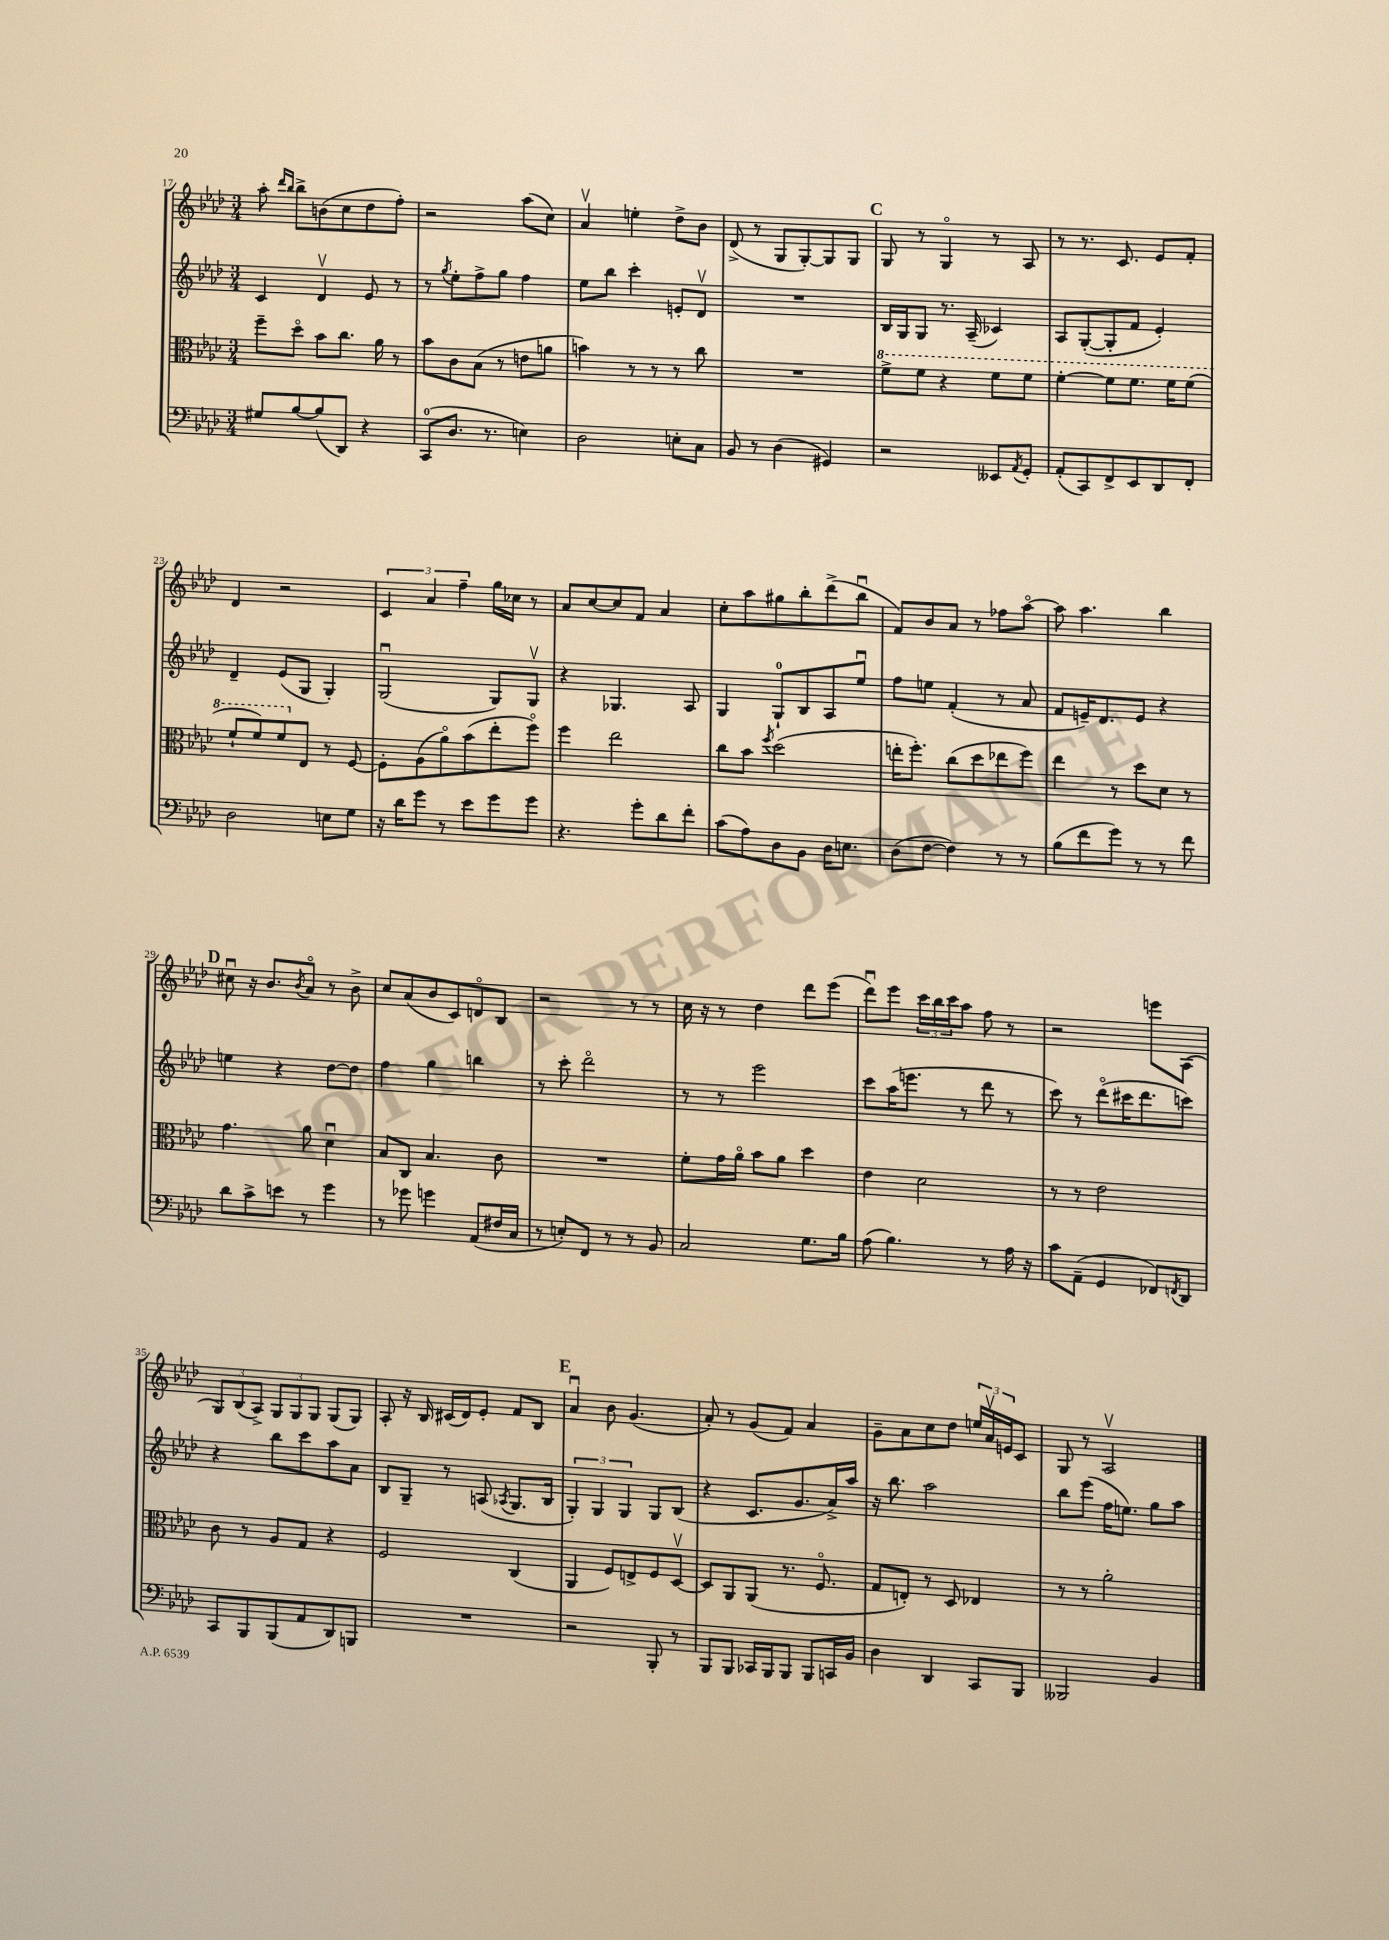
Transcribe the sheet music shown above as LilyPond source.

<<
\new StaffGroup <<
\new Staff = "s0" {
    \clef treble \key aes \major \numericTimeSignature \time 3/4
    aes''8-. \grace { des'''16 bes''16 } bes''8-> b'8( c''8 des''8 f''8-.) |
    r2 aes''8( c''8) |
    aes'4\upbow e''4-. des''8-> bes'8 |
    des'8->( r8 g8 g8~-.) g8 g8 |
    \mark \markup { \bold "C" } g8 r8 g4\flageolet r8 aes8 |
    r8 r8. c'8. ees'8 f'8-. |
    des'4 r2 |
    \tuplet 3/2 { c'4 aes'4 f''4-- } g''16 ces''16 r8 |
    aes'8 c''8~ c''8 f'8 aes'4 |
    c''8-. aes''8 gis''8 bes''8-. des'''8->( bes''8\downbow |
    f'8) bes'8 aes'8 r8 fes''8 aes''8~\flageolet |
    aes''8 aes''4. bes''4 |
    \mark \markup { \bold "D" } cis''8\downbow r16 bes'8. \acciaccatura { bes'8 } aes'8\flageolet r8 bes'8-> |
    c''8 aes'8( bes'8 c'8) d'8\flageolet bes8 |
    r2 r8 r8 |
    c''16 r16 r8 des''4 des'''8 ees'''8( |
    des'''8\downbow) ees'''8 \tuplet 3/2 { c'''16 bes''16 c'''16 } aes''8 f''8 r8 |
    r2 e'''8 aes8( |
    \tuplet 3/2 { g8) bes8( aes8->) } \tuplet 3/2 { g8 g8 g8 } g8( g8) |
    aes8-. r16 bes16 cis'16( des'16) ees'8-. f'8 bes8 |
    \mark \markup { \bold "E" } aes'4\downbow bes'8 g'4.( |
    aes'8-.) r8 g'8( f'8) aes'4 |
    g'8-- aes'8 c''8 des''8 \tuplet 3/2 { e''16 aes'16\upbow e'16 } c'8 |
    g8 r8 aes2\upbow \bar "|." |
}
\new Staff = "s1" {
    \clef treble \key aes \major \numericTimeSignature \time 3/4
    c'4 des'4\upbow ees'8 r8 |
    r8 \acciaccatura { g''8 } ees''8-. f''8-> g''8 f''4 |
    ees''8 bes''8 c'''4-. e'8-. des'8\upbow |
    R2. |
    \mark \markup { \bold "C" } bes16 g16 g8 r8. aes16--( ces'4) |
    aes8 g8~-.( g8-. f'8 ees'4-.) |
    des'4-- ees'8( g8 g4-.) |
    g2\downbow( g8) g8\upbow |
    r4 ges4. aes8 |
    g4 g8-0-! bes8 aes8 ees''8\downbow |
    f''8 e''8 f'4-.( r8 aes'8 |
    f'8 e'16--) des'8. e'8 r4 |
    \mark \markup { \bold "D" } e''4 r4 des''8~ des''8 |
    f''4 g''4 b''4 |
    r8 c'''8-. des'''2\flageolet |
    r8 r8 ees'''2 |
    c'''8 aes''16( e'''8. r8 des'''8 r8 |
    c'''8) r8 des'''8\flageolet( cis'''16 des'''8. c'''8) |
    r4 bes''8 c'''8 aes''8 aes'8 |
    bes8 g8-- r8 a8( \acciaccatura { aes8 } g8. bes16 |
    \mark \markup { \bold "E" } \tuplet 3/2 { g4-.) g4 g4 } g8 bes8( |
    r4 c'8. g'8. aes'16->) aes''16 |
    r16 bes''8. aes''2 |
    bes''8 ees'''8( f''16 e''8.) g''8 aes''8 \bar "|." |
}
\new Staff = "s2" {
    \clef alto \key aes \major \numericTimeSignature \time 3/4
    f''8-- des''8\flageolet bes'8 c''8. aes'16 r8 |
    bes'8 c'8 bes8( r8 e'8 a'8 |
    b'4) r8 r8 r8 c''8 |
    R2. |
    \mark \markup { \bold "C" } \ottava #1 f''8-> f''8 r4 f''8 f''8 |
    f''4~-. f''8 f''8. f''16 f''8( |
    f''8-! f''8) f''8 \ottava #0 ees8 r8 f8~ |
    f8-. aes8( aes'8\flageolet) bes'8( ees''8-. f''8\flageolet) |
    f''4 ees''2 |
    c''8 bes'8 \acciaccatura { f''8 } des''2( |
    e''16-. f''8.-.) c''8( des''8 ees''8 f''8) |
    ees''4 r8 des''8 des'8 r8 |
    \mark \markup { \bold "D" } g'4. aes'8 des'4\downbow |
    bes8 c8 bes4. c'8 |
    R2. |
    f'8-. g'16 aes'16\flageolet bes'8 aes'8 des''4 |
    ees'4 des'2 |
    r8 r8 ees'2 |
    c'8 r8 aes8 g8 r4 |
    f2 c4( |
    \mark \markup { \bold "E" } aes,4 f8) e8-> f8 des8~\upbow |
    des8 aes,8 aes,8( r8. f8.\flageolet |
    g8 e8-.) r8 des8 ees4 |
    r8 r8 aes'2-. \bar "|." |
}
\new Staff = "s3" {
    \clef bass \key aes \major \numericTimeSignature \time 3/4
    gis8 bes8~ bes8( des,8) r4 |
    c,8-0( des8. r8. e4) |
    des2 e8-. c8 |
    bes,8 r8 des4( gis,4) |
    \mark \markup { \bold "C" } r2 eeses,8 \acciaccatura { aes,8 } g,8-. |
    aes,8-.( c,8) f,8-> ees,8 des,8 f,8-. |
    des2 e8 g8 |
    r16 des'16 g'8 r8 ees'8 g'8 g'8 |
    r4. g'8-. des'8 f'8-. |
    c'8( aes8) des8 bes,8 des16 e8. |
    des8( f8~ f4) r8 r8 |
    bes8( f'8 g'8) r8 r8 f'8 |
    \mark \markup { \bold "D" } des'8 c'8-> e'8 r8 g'4 |
    r8 ges'8 g'4 aes,8( fis16 c16 |
    r8 e8-.) f,8 r8 r8 bes,8 |
    c2 g8. bes16 |
    aes8( bes4.) r8 aes16 r16 |
    c'8 aes,8--( g,4 fes,8) \acciaccatura { f,8 } des,8 |
    c,8 bes,,8 bes,,8( aes,8 des,8) b,,8 |
    R2. |
    \mark \markup { \bold "E" } r2 bes,,8-. r8 |
    bes,,8 bes,,8 ces,16 bes,,16 bes,,8 bes,,8 c,16 bes,16 |
    des4 des,4 c,8 bes,,8 |
    beses,,2 bes,4 \bar "|." |
}
>>
>>
\layout { \context { \Score currentBarNumber = #17 } }
